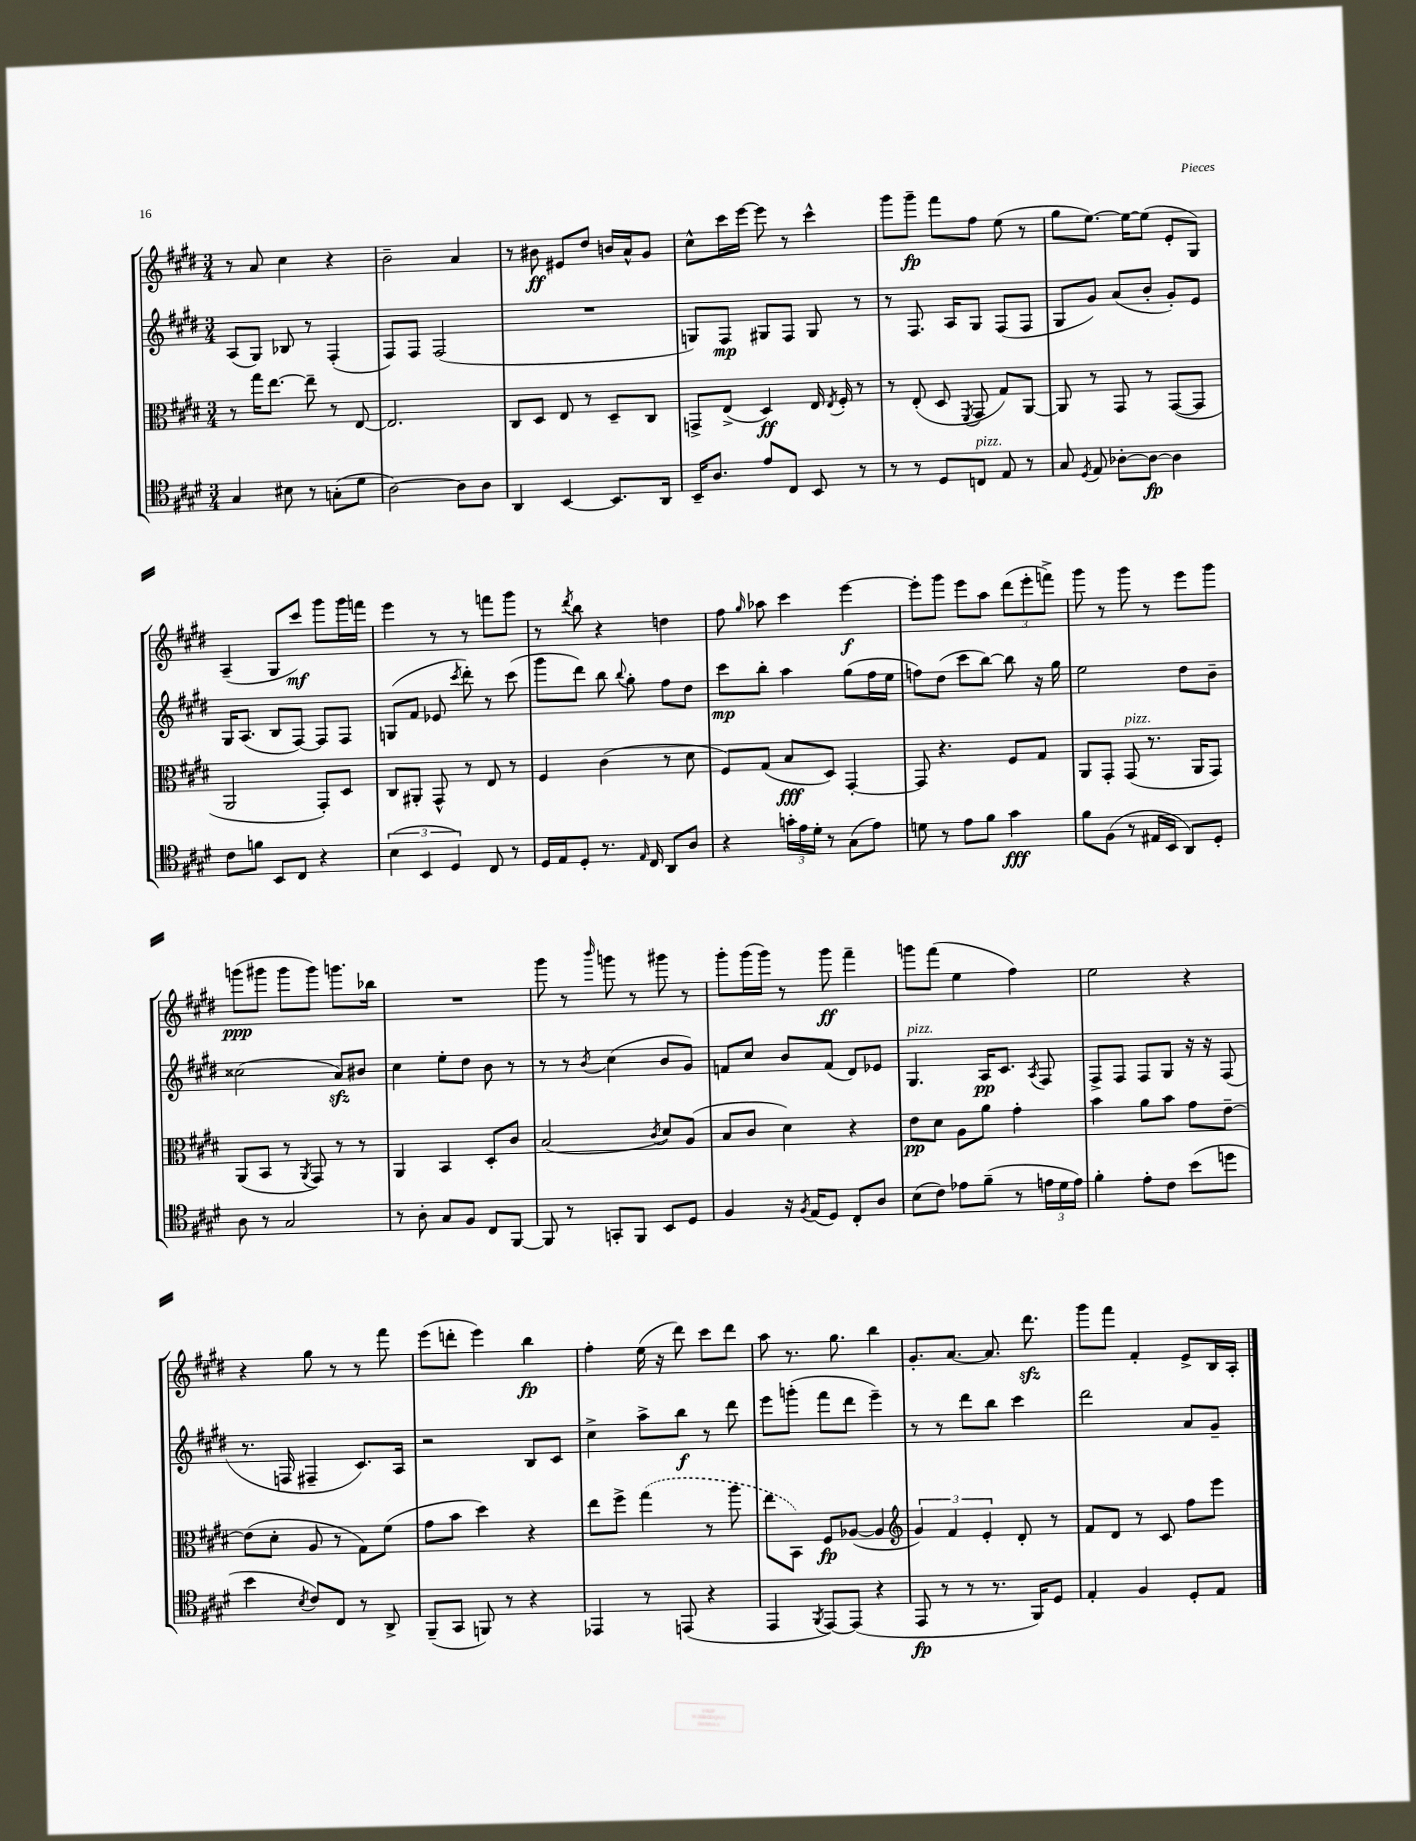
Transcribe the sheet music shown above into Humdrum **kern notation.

**kern	**kern	**kern	**kern
*staff4	*staff3	*staff2	*staff1
*clefC4	*clefC3	*clefG2	*clefG2
*k[f#c#g#d#]	*k[f#c#g#d#]	*k[f#c#g#d#]	*k[f#c#g#d#]
*M3/4	*M3/4	*M3/4	*M3/4
4G#	8r	(8A	8r
.	16gg#	8G#)	8a
.	[8.ee	.	.
8B#	.	8B-	4cc#
8r	8ee~]	8r	.
(8G'	8r	(4F#'	4r
8d#	[8E	.	.
=	=	=	=
[2A)	2.E]	8F#)	2b~
.	.	8F#	.
.	.	(2F#	.
8A]	.	.	4a
8A	.	.	.
=	=	=	=
4AA	8C#	2.r	8r
.	8D#	.	8b#
[4BB	8E	.	8e#
.	8r	.	8dd#
8.BB]	8D#~	.	16b
.	.	.	16a^^
.	8C#	.	8g#
16AA	.	.	.
=	=	=	=
16BB~	8GG^	8G)	8cc#^^
8.A	.	.	.
.	(8E^	8F#	16ccc#
.	.	.	[16eee
8e	4D#)	8G#	8eee]
8C#	.	8F#	8r
8BB	16E	8G#	4ccc#^^
.	8qE	.	.
.	16F#'	.	.
8r	8r	8r	.
=	=	=	=
8r	8r	8r	8ggg#
8r	(8E'	8.F#	8ggg#~
8D#	8D#	.	8fff#
.	.	16A	.
.	8qFF#	.	.
8C	8GG#	8G#	8ff#
8E	8G#)	(8F#	(8ee
8r	[8AA	8F#	8r
=	=	=	=
8G#	8AA]	8G#	8gg#
8qD#	.	.	.
8E	8r	8g#)	[8.ee)
[8A-'	8GG#	(8a	.
.	.	.	16ee_
8A-_	8r	8b'	(8ee]
4A-]	([8GG#	8g#')	8e'
.	8GG#]	8e	8G#)
=	=	=	=
8c#	2AA	16G#	(4A~
.	.	(8.A	.
8f	.	.	.
8BB	.	8B	8G#
8C#	.	[8F#)	8ccc#)
4r	8GG#')	8F#]	8ggg#
.	8D#	8F#	16ggg#
.	.	.	16fff
=	=	=	=
(6B	8C#	(8G	4eee
.	8AA#'	8f#	.
6BB	.	.	.
.	8GG#^^	8e-	8r
6D#)	.	.	.
.	.	8qccc#	.
.	8r	8ddd#')	8r
8C#	8E	8r	8fff
8r	8r	(8ccc#	8ggg#
=	=	=	=
16D#	4F#	8ggg#	8r
16E	.	.	.
.	.	.	8qddd#
8D#'	.	8ddd#)	8bb
8.r	(4c#	8bb	4r
.	.	8qqbb	.
.	.	8gg#'	.
16qqE	.	.	.
16C#	.	.	.
8AA	8r	8ff#	4dd
8A	8d#	8dd#	.
=	=	=	=
4r	8F#)	8ccc#	8ff#
.	.	.	16qqgg#
.	(8G#	8bb'	8aa-
24g'	8B	4aa	4ccc#
24e	.	.	.
24d#'	.	.	.
8r	8D#)	.	.
(8G#	[4GG#'	(8gg#	[4eee
8e)	.	16ff#	.
.	.	16ee	.
=	=	=	=
8d	8GG#]	8ff)	8eee']
8r	4.r	(8dd#	8ggg#
8e	.	8ccc#	8eee
8f#	.	[8bb)	8aa
4g#	8F#	8bb]	(12ddd#
.	.	.	12eee'
.	8G#	16r	.
.	.	.	12fff^)
.	.	16gg#	.
=	=	=	=
8f#	8AA	2ee	8ggg#
(8F#	8GG#'	.	8r
8r	(8GG#	.	8ggg#
16E#	8.r	.	8r
16BB	.	.	.
8AA)	.	8dd#	8eee
.	16AA	.	.
8D#'	8GG#)	8b~	8ggg#
=	=	=	=
8A	(8AA	(2cc##	(8ggg
8r	8BB	.	8ggg#
2G#	8r	.	8ggg#
.	8qAA	.	.
.	8GG#)	.	8ggg#)
.	8r	8a)	8.ggg
.	8r	8b#	.
.	.	.	16bb-
=	=	=	=
8r	4AA	4cc#	2.r
8A'	.	.	.
8G#	4BB	8ee'	.
8F#	.	8dd#	.
8C#	8D#'	8b	.
[8FF#	8c#	8r	.
=	=	=	=
8FF#]	(2B	8r	8ggg#
8r	.	8r	8r
.	.	8qb	16qqbbb
8GG'	.	(4cc#	8ggg
8FF#	.	.	8r
.	8qc#	.	.
8BB	8d#)	8b	8ggg#
8D#	(8A	8g#)	8r
=	=	=	=
4F#	8B	8f	8ggg#'
.	8c#	8cc#	(16ggg#
.	.	.	16ggg#)
16r	4d#)	8b	8r
8qF#	.	.	.
(16E	.	.	.
8D#)	.	(8f	8ggg#
8C#'	4r	8d#)	4fff#~
8A	.	8e-	.
=	=	=	=
(8B	8e	4.G#	8ggg
8c#)	8d#	.	(8fff#
8e-	8A	.	4ee
(8f#~	8a	16A	.
.	.	8.c#	.
8r	4g#'	.	4ff#)
.	.	8qA	.
24e	.	8F#	.
24d#	.	.	.
24e)	.	.	.
=	=	=	=
4f#'	4b	8F#^	2ee
.	.	8F#	.
8e'	8a	8F#	.
8c#	8b	8G#	.
(8b	8g#	16r	4r
.	.	16r	.
8dd	[8e~	(8F#	.
=	=	=	=
4b	(8e]	8.r	4r
.	8d#'	.	.
.	.	16F	.
8qB	.	.	.
8c#)	8A	4F#~	8gg#
8C#	8r	.	8r
8r	8G#)	8.c#)	8r
8AA^	(8f#	.	8fff#
.	.	16A	.
=	=	=	=
(8FF#~	8g#	2r	(8eee
8GG#	8b	.	8ddd'
8FF)	4dd#)	.	4eee)
8r	.	.	.
4r	4r	8B	4bb
.	.	8c#	.
=	=	=	=
4EE-	8ee	4cc#^	4ff#'
.	8ff#^	.	.
8r	(4gg#	8aa^	(16ee
.	.	.	16r
(8EE	.	8bb	8ddd#)
4r	8r	8r	8ccc#
.	8aa	8ddd#	8ddd#
=	=	=	=
4EE	8ee	8eee	8aa
.	8BB)	(8ggg'	8.r
8qFF#	.	.	.
[8EE)	8F#	8fff#	.
.	.	.	8.gg#
(8EE]	([8A-	8ddd#	.
4r	4A-]	4eee~)	4bb
=	=	=	=
*	*clefG2	*	*
8EE	6g#)	8r	8.g#'
8r	.	8r	.
.	6f#	.	.
.	.	.	[8.a
8r	.	8ddd#	.
.	6e'	.	.
8.r	.	8bb	8.a]
.	8d#'	4ccc#	.
16FF#)	.	.	8.ddd#
8D#	8r	.	.
=	=	=	=
4E'	8f#	2ddd#	8ggg#
.	8d#	.	8fff#
4F#	8r	.	4f#'
.	8c#	.	.
8D#'	8ff#	8a	8e^
8E	8eee	8g#~	16B
.	.	.	16A'
==	==	==	==
*-	*-	*-	*-
